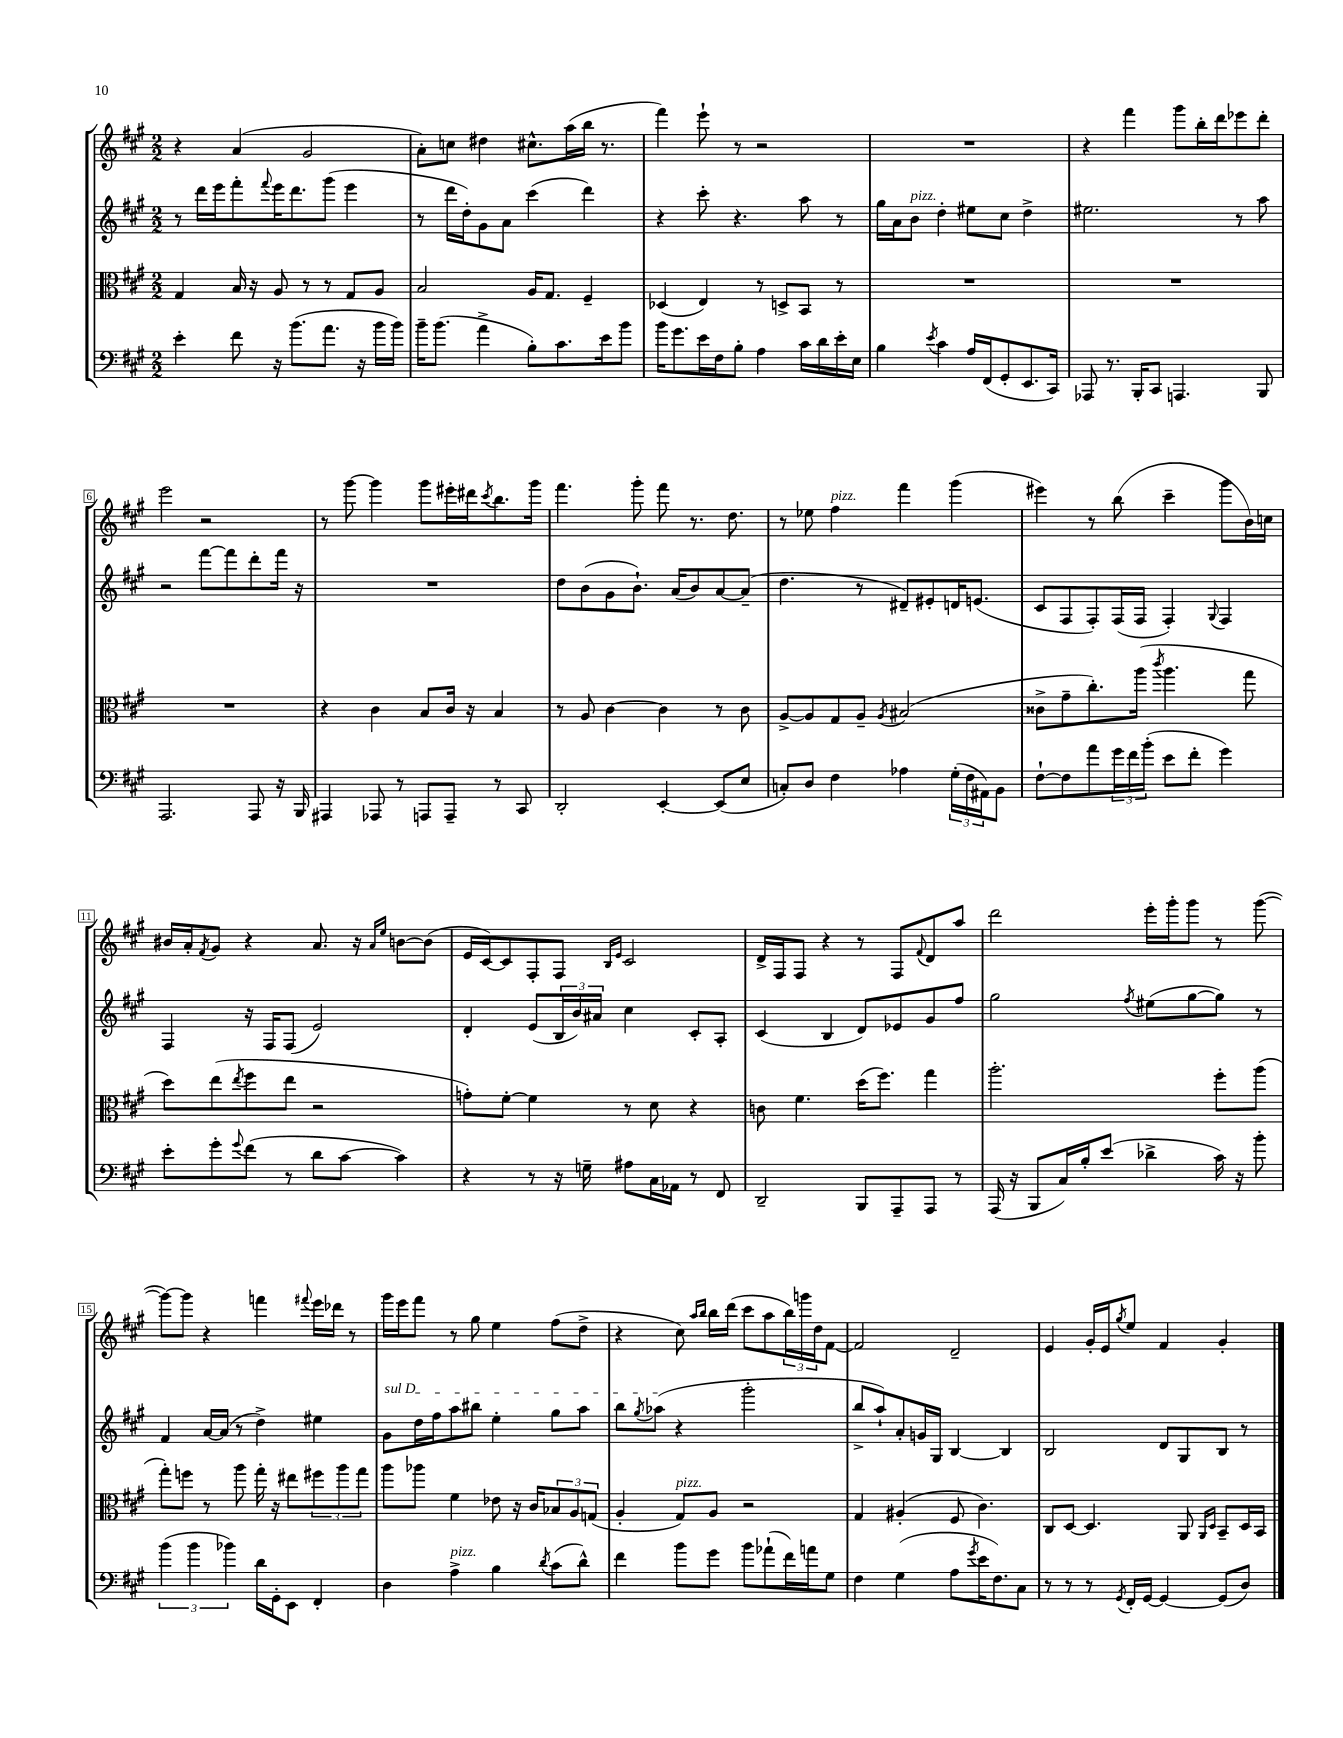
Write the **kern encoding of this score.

**kern	**kern	**kern	**kern
*part4	*part3	*part2	*part1
*staff4	*staff3	*staff2	*staff1
*clefF4	*clefC3	*clefG2	*clefG2
*k[f#c#g#]	*k[f#c#g#]	*k[f#c#g#]	*k[f#c#g#]
*M2/2	*M2/2	*M2/2	*M2/2
=1	=1	=1	=1
4e'\	4G#/	8r	4r
.	.	16ddd\LL	.
.	.	16eee\J	.
8f#\	16B/	8fff#'\	(4a/
.	16r	.	.
.	.	8qqfff#/	.
16r	8A/	16eee\K	.
(8.b\L	.	8.ddd\	.
.	8r	.	2g#/
8.a\J	8r	(8ggg#\J	.
.	8G#/L	4eee\	.
16r	.	.	.
16b\LL	8A/J	.	.
16b\JJ)	.	.	.
=2	=2	=2	=2
16b~\KL	2B/	8r	8a'\L)
(8.b\J	.	.	.
.	.	16ddd\LL	8ccn\J
.	.	16dd'\J)	.
4a^\	.	8g#\	4dd#X\
.	.	8a\J	.
8B'\L)	16A/KL	(4ccc#\	8.cc#X^^\L
.	8.G#/J	.	.
8.c#\	.	.	.
.	.	.	(16aa\L
.	4F#~/	4ddd\)	16bb\JJ
16e\k	.	.	8.r
8b\J	.	.	.
=3	=3	=3	=3
16b\KL	(4D-X/	4r	4fff#\)
8.g#\	.	.	.
16e\L	4E/)	8ccc#'\	8eee`\
16F#\J	.	.	.
8B'\J	.	4.r	8r
4A\	8r	.	2r
.	8Dn^/L	.	.
16c#\LL	8BB/J	8aa\	.
16d\	.	.	.
16e'\	8r	8r	.
16E\JJ	.	.	.
=4	=4	=4	=4
4B\	1r	16gg#\LL	1r
.	.	16a\J	.
!	!	!LO:TX:a:i:t=pizz.	!
.	.	8b\J	.
8qe/	.	.	.
4c#\	.	4dd'\	.
16A/LL	.	8ee#X\L	.
(16FF#/J	.	.	.
8GG#'/	.	8cc#\J	.
8.EE/	.	4dd^\	.
16CC#/Jk)	.	.	.
=5	=5	=5	=5
8AAA-X/	1r	2.ee#X\	4r
8.r	.	.	.
.	.	.	4fff#\
16BBB'/KL	.	.	.
8CC#/J	.	.	.
4.AAAn/	.	.	8ggg#\L
.	.	.	16bb'\L
.	.	.	16ddd\J
.	.	8r	8eee-X\
8BBB/	.	8aa\	8ddd'\J
!!LO:LB:g=z
=6	=6	=6	=6
2.AAA/	1r	2r	2eee\
.	.	[8fff#\L	2r
.	.	8fff#\]	.
8AAA/	.	8ddd'\	.
16r	.	16fff#\Jk	.
16BBB/	.	16r	.
=7	=7	=7	=7
4AAA#X/	4r	1r	8r
.	.	.	[8ggg#\
8AAA-X/	4c#\	.	4ggg#\]
8r	.	.	.
8AAAn/L	8B/L	.	8ggg#\L
8AAA~/J	16c#/Jk	.	16eee#X'\L
.	16r	.	16ddd#X\J
.	.	.	8qccc#/
8r	4B/	.	8.bb\
8CC#/	.	.	.
.	.	.	16ggg#\Jk
=8	=8	=8	=8
2DD'/	8r	8dd\L	4.fff#\
.	8A/	(8b\	.
.	[4c#\	8g#\	.
.	.	8.b`\J)	8ggg#'\
[4EE'/	4c#\]	.	8fff#\
.	.	(16a/KL	.
.	.	8b/)	8.r
(8EE/L]	8r	[8a/	.
.	.	.	8.dd\
8E/J	8c#\	(8a~/J]	.
=9	=9	=9	=9
8Cn'/L)	[8A^/L	4.dd\	8r
8D/J	8A/]	.	8ee-X\
!	!	!	!LO:TX:a:i:t=pizz.
4F#\	8G#/	.	4ff#\
.	8A~/J	8r	.
.	8qA/	.	.
4A-X\	(2B#X/	8d#X~/L)	4fff#\
.	.	8e#X'/	.
(24G#'\LL	.	16dn/K	(4ggg#\
24F#\	.	.	.
.	.	(8.en/J	.
24AA#X\J)	.	.	.
8BB\J	.	.	.
=10	=10	=10	=10
[8F#`\L	8c##X^\L	8c#/L	4eee#X\)
8F#\]	8g#~\	8F#/	.
8a\	8.cc#'\)	8F#'/)	8r
24g#\L	.	(16F#/L	(8bb\
24f#\	.	.	.
.	(16aa\Jk	16F#/JJ	.
(24b'\JJ	.	.	.
.	8qccc#/	.	.
8e\L	4.aa\	4F#'/)	4ccc#~\
8f#'\J	.	.	.
.	.	8qqG#/	.
4g#\)	.	4F#/	8ggg#\L
.	8gg#\	.	16b\L)
.	.	.	16ccn\JJ
!!LO:LB:g=z
=11	=11	=11	=11
8e'\L	8dd\L)	4F#/	16b#X/LL
.	.	.	16a'/J
.	.	.	8qf#/
8g#'\	(8ee\	.	8g#/J
8qqg#/	8qee/	.	.
(8f#\J	8ff#\	16r	4r
.	.	16F#/KL	.
8r	8ee\J	(8F#/J	.
8d\L	2r	2e/)	8.a/
[8c#\J	.	.	.
.	.	.	16r
.	.	.	16qqa/LL
.	.	.	16qqee/JJ
4c#\])	.	.	[8bn\L
.	.	.	(8b\J]
=12	=12	=12	=12
4r	8gn'\L)	4d'/	16e/LL
.	.	.	[16c#/J)
.	[8f#'\J	.	8c#/]
8r	4f#\]	(8e/L	8F#'/
16r	.	24B/L	8F#/J
.	.	24b/)	.
16Gn~\	.	.	.
.	.	24a#X/JJ	.
.	.	.	16qqB/LL
.	.	.	16qqe/JJ
8A#X\L	8r	4cc#\	2c#/
16C#\L	8d\	.	.
16AA-X\JJ	.	.	.
8r	4r	8c#'/L	.
8FF#/	.	8A'/J	.
=13	=13	=13	=13
2DD~/	8cn\	(4c#/	16d^/LL
.	.	.	16F#/J
.	4.f#\	.	8F#/J
.	.	4B/	4r
8BBB/L	(16dd\KL	8d/L)	8r
.	8.ff#\J)	.	.
8AAA~/	.	8e-X/	8F#/L
.	.	.	8qqf#/
8AAA/J	4gg#\	8g#/	8d/
8r	.	8ff#/J	8aa/J
=14	=14	=14	=14
(16AAA/	2.aa'\	2gg#\	2ddd\
16r	.	.	.
8BBB/L	.	.	.
16C#/L)	.	.	.
16B'/J	.	.	.
(8e/J	.	.	.
.	.	8qff#/	.
4d-X^\	.	(8ee#X\L	16eee'\LL
.	.	.	16ggg#'\J
.	.	[8gg#\	8ggg#\J
16c#\)	8ff#'\L	8gg#\J])	8r
16r	.	.	.
8b'\	(8aa\J	8r	([8ggg#\
!!LO:LB:g=z
=15	=15	=15	=15
(6b\	8gg#'\L)	4f#/	8ggg#\L_)
.	8ffn\J	.	8ggg#\J]
6b\	.	.	.
.	8r	[16a/LL	4r
.	.	(16a/JJ]	.
6b-X\)	.	.	.
.	8aa\	8r	.
16d\LL	16gg#'\	4dd^\)	4fffn\
16GG#'\J	16r	.	.
8EE\J	8ee#X\L	.	.
.	.	.	8qqfff#X/
4FF#'/	12ff#X\	4ee#X\	16eee\LL
.	.	.	16ddd-X\JJ
.	12aa\	.	.
.	.	.	8r
.	12gg#\J	.	.
=16	=16	=16	=16
!	!	!LO:TX:a:i:t=sul D	!
4D\	8aa\L	8g#\L	16ggg#\LL
.	.	.	16eee\J
.	8aa-X\J	16dd\L	8fff#\J
.	.	16ff#\J	.
!LO:TX:a:i:t=pizz.	!	!	!
4A^\	4f#\	8aa\	8r
.	.	8bb#X\J	8gg#\
4B\	8e-X\	4ee'\	4ee\
.	16r	.	.
.	16c#/KL	.	.
8qd/	.	.	.
(8c#\L	12B-X/	8gg#\L	(8ff#\L
.	12A/	.	.
8d^^\J)	.	8aa\J	8dd^\J
.	(12Gn/J	.	.
=17	=17	=17	=17
4f#\	4A'/	8bb\L	4r
.	.	8qgg#/	.
.	.	(8aa-X\J	.
!	!LO:TX:a:i:t=pizz.	!	!
8b\L	8G#/L)	4r	8cc#\)
.	.	.	16qqaa/LL
.	.	.	16qqbb/JJ
8g#\J	8A/J	.	16bb\LL
.	.	.	(16ddd\JJ
8b\L	2r	2ggg#'\	8ccc#\L
(8a-X`\	.	.	8aa\
16f#\L)	.	.	24bb\L)
.	.	.	24gggn\
16an\J	.	.	.
.	.	.	24dd\J
8G#\J	.	.	[8f#\J
=18	=18	=18	=18
4F#\	4G#/	8bb^/L	2f#/]
.	.	8aa`/)	.
(4G#\	(4A#X'/	8a'/	.
.	.	16gn/L	.
.	.	16G#/JJ	.
8A\L	8F#/	[4B/	2d~/
8qg#/	.	.	.
16e\K	4.c#\)	.	.
8.F#\)	.	.	.
.	.	4B/]	.
8C#\J	.	.	.
=19	=19	=19	=19
8r	8C#/L	2B/	4e/
8r	[8D/J	.	.
8r	4.D/]	.	16g#'/LL
.	.	.	16e/J
8qGG#/	.	.	8qgg#/
16FF#'/LL	.	.	8ee/J
[16GG#/JJ	.	.	.
4GG#/_	.	8d/L	4f#/
.	8AA/	8G#/	.
.	16qqAA/LL	.	.
.	16qqD/JJ	.	.
(8GG#/L]	8BB~/L	8B/J	4g#'/
8D/J)	16D/L	8r	.
.	16BB/JJ	.	.
==	==	==	==
*-	*-	*-	*-
